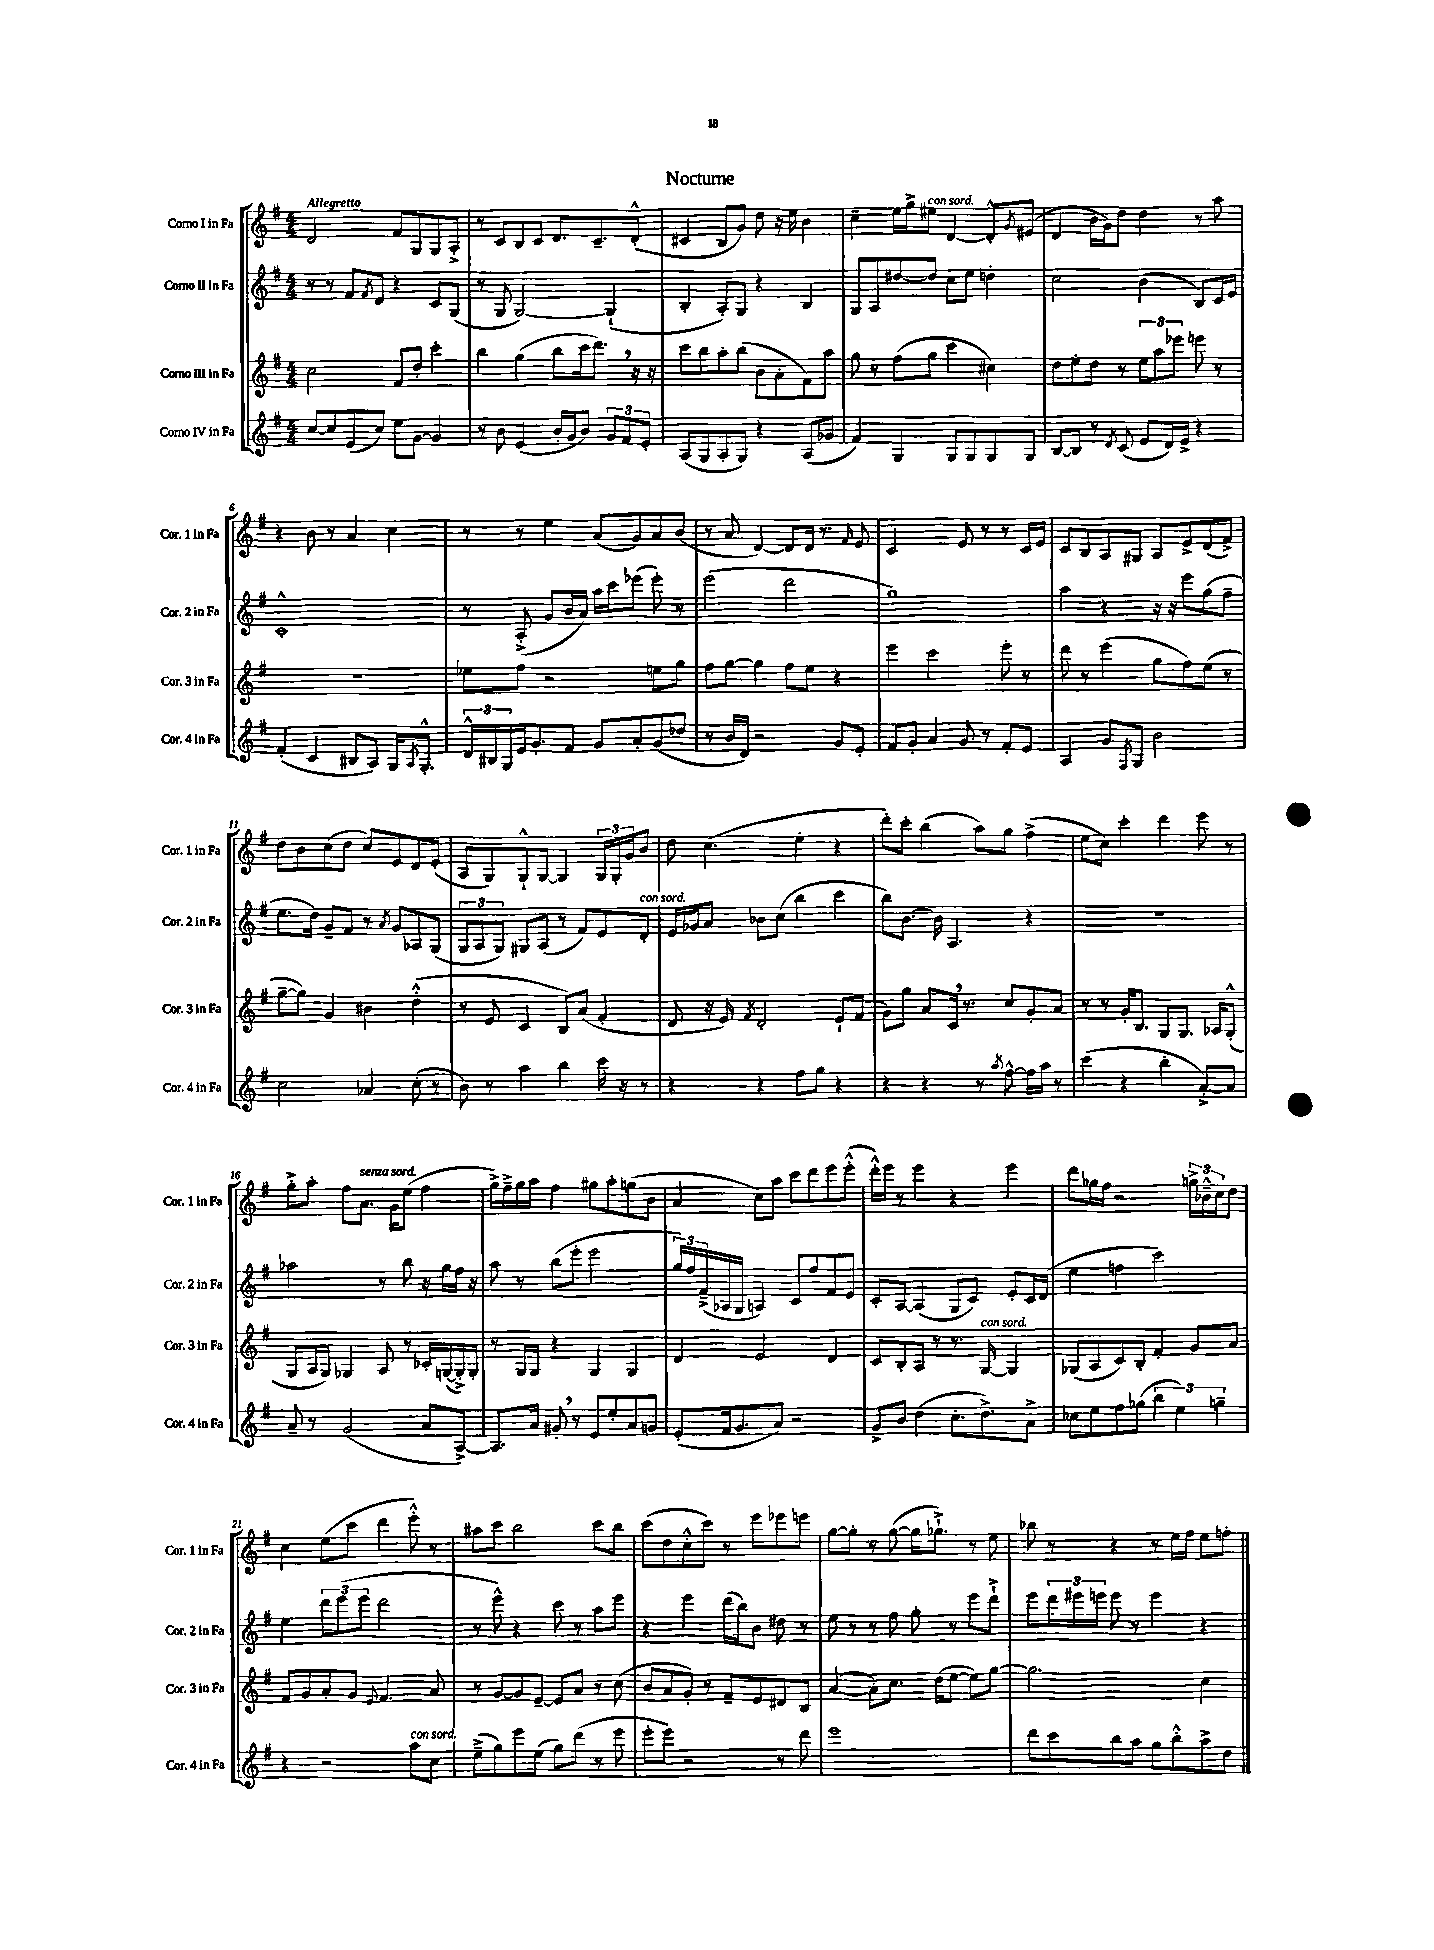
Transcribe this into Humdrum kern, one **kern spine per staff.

**kern	**kern	**kern	**kern
*staff4	*staff3	*staff2	*staff1
*clefG2	*clefG2	*clefG2	*clefG2
*k[f#]	*k[f#]	*k[f#]	*k[f#]
*M4/4	*M4/4	*M4/4	*M4/4
[8cc	2cc	8r	2d
8cc]	.	8r	.
(8e	.	8f#	.
.	.	8qf#	.
8cc)	.	8d	.
8ee	8f#	4r	8f#
[8g	8dd'	.	8G
4g]	4ccc'	8c	8G
.	.	(8G	8A'^
=	=	=	=
8r	4bb	8r	8r
8b	.	8G	8c
(4e	(4gg	[2G)	8B
.	.	.	8c
16b'	8bb	.	8.d
16g	.	.	.
8b)	16ccc	.	.
.	8.ddd)	.	8.c~
12g	.	(4G`]	.
12f#	.	.	.
.	16r	.	(8d'^^
12e'	.	.	.
.	16r	.	.
=	=	=	=
(8A	8ccc	4B'	4c#
8G	8bb	.	.
8A'	8aa'	8A')	8B
8G)	(8bb	8G	8g)
4r	8b	4r	8dd
.	8a'	.	16r
.	.	.	16ee
(8A	8f#)	4B	4b
8g-	8aa	.	.
=	=	=	=
4f#)	8gg	8G	4cc~
.	8r	8A	.
4G	(8ff#	[8dd#	16ee
.	.	.	16gg^
.	8gg	8dd#]	8ee#
8G	4ccc	8cc	[4d
8G	.	8ee	.
8G	4cc#)	4dd'	8d'^^]
.	.	.	8qg
8G	.	.	(8e#
=	=	=	=
[8B	8dd	2cc	4d
8B]	8ee'	.	.
8r	8dd	.	16b
.	.	.	16g)
8qd	.	.	.
(8c	8r	.	8dd
8e	12ee	(4b	4dd
.	12aa	.	.
16d)	.	.	.
.	12eee-	.	.
16e^	.	.	.
4r	8eee	8B)	8r
.	8r	16c	8aa
.	.	16e	.
=	=	=	=
(4f#'	1r	1c'^^	4r
4c	.	.	8b
.	.	.	8r
8B#	.	.	4a
8A)	.	.	.
16G	.	.	4cc
8qA	.	.	.
8.G'^^	.	.	.
=	=	=	=
24d^^	8ee-	8r	8r
24B#	.	.	.
24G	.	.	.
16e	8ff#	(8A'^	8r
8.g'	.	.	.
.	2r	8g	4ee
8f#	.	16b	.
.	.	16a)	.
8g	.	16aa	(8a
.	.	16ccc	.
8a'	.	(8eee-	8g)
(8g	8ee	8eee-')	8a
8dd-	8gg	8r	(8b
=	=	=	=
8r	8ff#	(2eee	8r
16b	[8gg	.	8a
16d)	.	.	.
2r	4gg]	.	[4d)
.	8ff#	2ddd	8d]
.	8ee	.	16d
.	.	.	8.r
8g	4r	.	.
.	.	.	16qqf#
8e'	.	.	8e
=	=	=	=
8f#	4eee	1gg)	2c
8g'	.	.	.
4a	2ccc	.	.
8g	.	.	8e
8r	.	.	8r
8f#'	8eee'	.	8r
8e	8r	.	16c
.	.	.	16e
=	=	=	=
4A	8ddd	4aa	8c
.	8r	.	8B
8g	(4eee	4r	8A
8qF#	.	.	.
8G	.	.	8G#
2b	8gg	16r	8A
.	.	16r	.
.	8ff#)	8eee	8e^
.	(8ee	(8gg	(8d
.	8r	8ff#~	8f#^)
=	=	=	=
2cc	[8gg~	8.ee	8dd
.	8gg])	.	8b
.	.	16dd)	.
.	4g	8g~	(8cc
.	.	8f#	8dd
4a-	4b#	8r	8cc)
.	.	8qa	.
.	.	8g	8e
(8cc'	(4dd'^^	8A-	8d
8r	.	(8G	(8e'
=	=	=	=
8b)	8r	12G	8A
.	.	12A	.
8r	8e	.	8G)
.	.	12G)	.
4aa	4c	8G#	8G`^^
.	.	(8A	[8G
4bb	8B)	8r	4G]
.	(8a	8f#)	.
16ccc	4f#'	8e	24G
.	.	.	24G'
16r	.	.	.
.	.	.	24g
8r	.	8d'	8b
=	=	=	=
4r	8d	16e	8dd
.	.	16g-	.
.	16r	8a	(4.cc
.	16e)	.	.
.	8qf#	.	.
4r	2d'	8b-	.
.	.	(8cc	.
8ff#	.	4bb	4ee'
8gg	.	.	.
4r	8e`	4ccc	4r
.	(8f#	.	.
=	=	=	=
4r	8g)	8bb)	8ddd')
.	8gg	[8.b	8ccc'
4r	8a	.	(4bb
.	.	16b]	.
.	16c	4.A	.
.	8.r	.	.
8r	.	.	8aa)
8qaa	.	.	.
[8ff#^^	8cc	.	8gg
16ff#]	8g'	4r	(4ff#^
16aa	.	.	.
8r	8a	.	.
=	=	=	=
(4ccc	8r	1r	8ee
.	8r	.	8cc)
4r	16g'	.	4ccc'
.	8.B	.	.
4bb'	8G	.	4ddd
.	8.G	.	.
[8a'^)	.	.	8eee
.	16A-	.	.
8a]	(8G'^^	.	8r
=	=	=	=
8a~	8G	2aa-	8gg'^
8r	16A	.	8aa'
.	16G)	.	.
(2g	4G-	.	8ff#
.	.	.	8.a
.	8A	8r	.
.	.	.	16g
.	8r	8bb	(8ee
8a	16c-'	16r	4ff#
.	([16G	16gg	.
[8A^)	16G'^])	16ff#	.
.	16G'	16r	.
=	=	=	=
8.A]	8r	8aa	16gg^)
.	.	.	16ff#~^
.	16G	8r	16gg
16a	16G	.	16aa
8g#'	4r	(8bb	4ff#
8r	.	8eee'	.
8e	4G	2eee	8gg#
8ee'	.	.	8aa'
8a	4G	.	(8gg
8g	.	.	8b
=	=	=	=
(8e'	4d	24gg)	4a
.	.	24ff#	.
.	.	(24f#~^	.
16f#	.	16A-	.
8.g	.	16G	.
.	2e	4A)	8cc)
8a)	.	.	8aa
2r	.	8c	8ccc
.	.	8ff#	8ddd
.	4d	8f#	8eee
.	.	8e	(8eee'^^
=	=	=	=
8g^	8c	8c'	16ddd'^^)
.	.	.	16eee
8b	8B'	[8A	8r
(4dd	8A	(4A]	4eee
.	8r	.	.
8.cc'	8.r	8G	4r
.	.	8c)	.
8.dd^)	[16G	.	.
.	4G]	8e'	4eee
8a^	.	16c	.
.	.	(16d	.
=	=	=	=
8cc-	(8G-	4ee	8ddd
8ee	8A	.	16gg-
.	.	.	16ff#
8ff#	8c)	4ff	2r
(8gg-	8B'	.	.
6bb	4f#'	2ccc)	.
6ee)	.	.	.
.	8g	.	24gg^
.	.	.	24b-~^^
6gg~	.	.	24cc
.	8a	.	8dd
=	=	=	=
4r	8f#	4ee	4cc
.	8g	.	.
2r	8a'	12ddd	(8ee
.	.	(12eee	.
.	8g	.	8ccc
.	.	12eee	.
.	8qqe	.	.
.	4.f#	2ddd	4ddd
8aa	.	.	8eee'^^)
8cc	8a	.	8r
=	=	=	=
(8ee~^	8r	8r	8aa#
8gg)	[8g	8eee^^)	8ccc
8eee	8g]	4r	2bb
(8ee	[8e~	.	.
8gg)	8e]	8ccc	.
(8ddd	8a	8r	.
8r	8r	8aa	8ccc
8eee	(8cc	8eee	8bb
=	=	=	=
8eee'	8b	4r	(8ccc
8eee)	8a	.	8dd
2r	8g')	4eee	8cc'^^
.	8r	.	8ccc)
.	8f#~	(16ddd	8r
.	.	16bb)	.
.	8e	8b	8eee
8r	8d#	8dd#	8eee-
8ddd	8B	8r	8eee
=	=	=	=
1eee	([4a	8ee	[8gg
.	.	8r	8gg']
.	8a'])	8r	8r
.	8.cc	8ff#	([8gg
.	.	8gg'	16gg]
.	(16dd	.	8.gg-`^)
.	[8ee	8r	.
.	8ee])	8eee	8r
.	[8gg	8ddd`^	8ee
=	=	=	=
8ddd	2.gg]	8eee	8bb-
8ccc	.	24ddd	8r
.	.	24eee#	.
.	.	24eee	.
8bb	.	8eee	4r
8aa	.	8r	.
8gg	.	4eee	8r
8bb'^^	.	.	16ee
.	.	.	16ff#
8aa^	4cc	4r	8ee
8dd	.	.	8ff'
==	==	==	==
*-	*-	*-	*-
